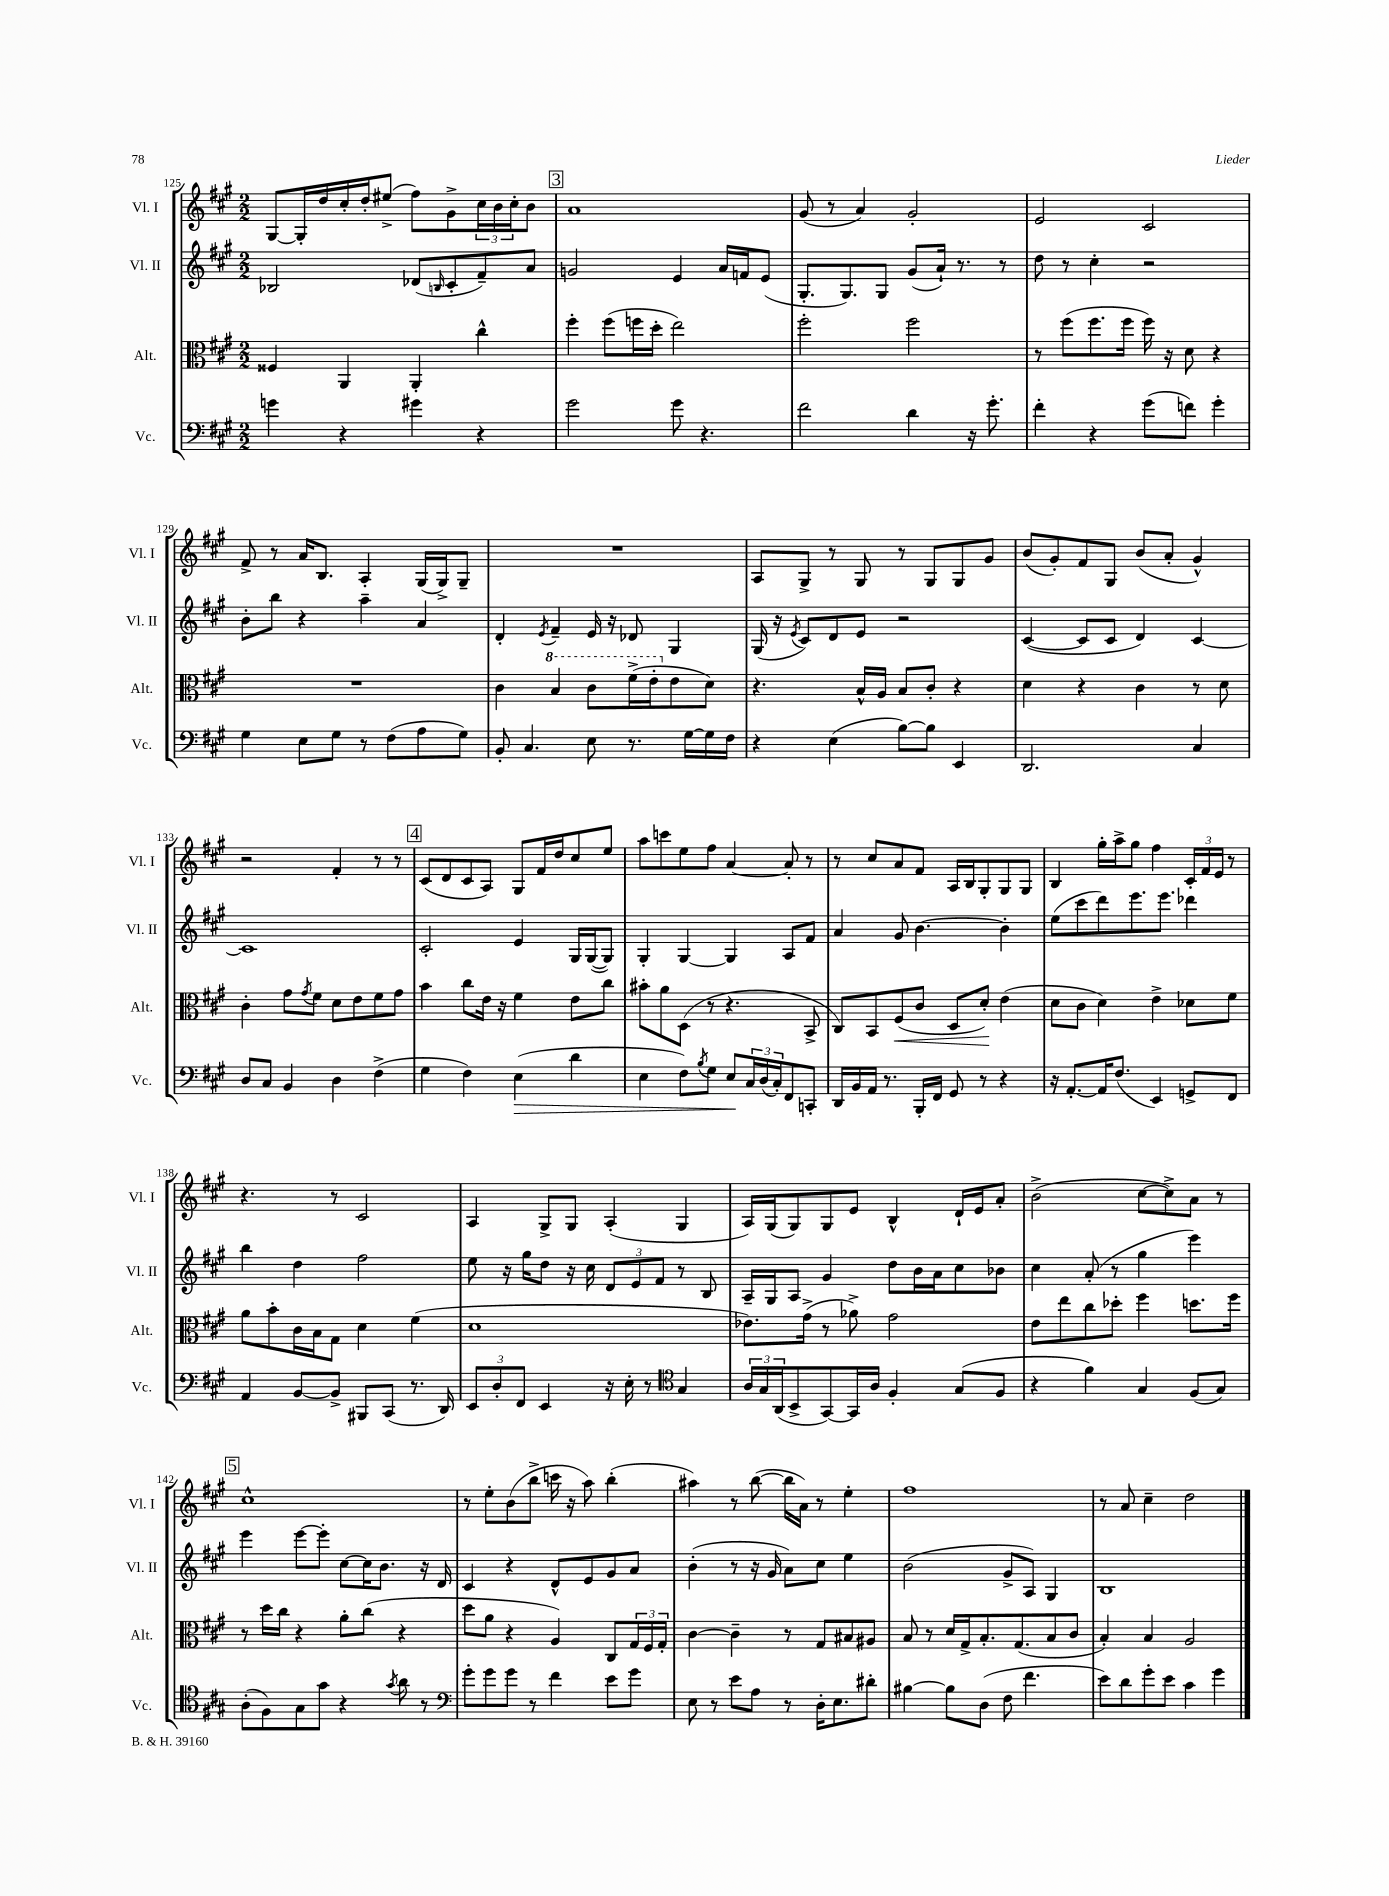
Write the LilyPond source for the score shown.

<<
\new StaffGroup <<
\new Staff = "s0" \with { instrumentName = "Vl. I" shortInstrumentName = "Vl. I" } {
    \clef treble \key a \major \numericTimeSignature \time 2/2
    gis8~ gis16-. d''16 cis''16-. d''16-. eis''8->( fis''8) gis'8-> \tuplet 3/2 { cis''16 b'16 cis''16-. } b'8 |
    \mark \markup { \box "3" } a'1 |
    gis'8( r8 a'4) gis'2-. |
    e'2 cis'2 |
    fis'8-> r8 a'16 b8. a4-. gis16( gis16->) gis8-- |
    R1 |
    a8 gis8-> r8 gis8 r8 gis8 gis8 gis'8 |
    b'8( gis'8-.) fis'8 gis8 b'8( a'8-. gis'4-^) |
    r2 fis'4-. r8 r8 |
    \mark \markup { \box "4" } cis'8( d'8 cis'8 a8) gis8 fis'16 d''16 cis''8 e''8 |
    a''8 c'''8 e''8 fis''8 a'4~ a'8-. r8 |
    r8 cis''8 a'8 fis'8 a16 b16 gis8-. gis8 gis8 |
    b4 gis''16-. a''16-> gis''8 fis''4 \tuplet 3/2 { cis'16-. fis'16 e'16 } r8 |
    r4. r8 cis'2 |
    a4 gis8-> gis8 a4-.( gis4 |
    a16) gis16( gis8) gis8 e'8 b4-^ d'16-! e'16 a'8-. |
    b'2->( cis''8~ cis''8->) a'8 r8 |
    \mark \markup { \box "5" } cis''1-^ |
    r8 e''8-. b'8( b''8-> c'''16 r16 a''8) b''4-.( |
    ais''4) r8 b''8~( b''16 a'16) r8 e''4-. |
    fis''1 |
    r8 a'8 cis''4-- d''2 \bar "|." |
}
\new Staff = "s1" \with { instrumentName = "Vl. II" shortInstrumentName = "Vl. II" } {
    \clef treble \key a \major \numericTimeSignature \time 2/2
    bes2 des'8( \grace { b16 } cis'8-. fis'8--) a'8 |
    \mark \markup { \box "3" } g'2 e'4 a'16 f'16 e'8( |
    gis8.-. gis8.) gis8 gis'8( a'16-!) r8. r8 |
    d''8 r8 cis''4-. r2 |
    b'8-. b''8 r4 a''4-- a'4 |
    d'4-. \acciaccatura { e'8 } fis'4-- e'16 r16 des'8 gis4 |
    gis16( r16 \acciaccatura { e'8 } cis'8) d'8 e'8 r2 |
    cis'4~( cis'8 cis'8 d'4) cis'4~ |
    cis'1 |
    \mark \markup { \box "4" } cis'2-. e'4 gis16 gis16~( gis8) |
    gis4-. gis4~ gis4 a8 fis'8 |
    a'4 gis'8 b'4.~ b'4-. |
    e''8( cis'''8 d'''8) e'''8. e'''8. des'''4 |
    b''4 d''4 fis''2 |
    e''8 r16 gis''16 d''8 r16 cis''16 \tuplet 3/2 { d'8 e'8 fis'8 } r8 b8 |
    a16-- gis16 a8 gis'4 d''8 b'16 a'16 cis''8 bes'8 |
    cis''4 a'8-.( r8 gis''4 e'''4) |
    \mark \markup { \box "5" } e'''4 e'''8~ e'''8-. cis''8~ cis''16 b'8. r16 d'16 |
    cis'4 r4 d'8-^ e'8 gis'8 a'8 |
    b'4-.( r8 r16 gis'16 a'8) cis''8 e''4 |
    b'2( gis'8-> a8) gis4 |
    b1 \bar "|." |
}
\new Staff = "s2" \with { instrumentName = "Alt." shortInstrumentName = "Alt." } {
    \clef alto \key a \major \numericTimeSignature \time 2/2
    fisis4 a,4 a,4-. cis''4-^ |
    \mark \markup { \box "3" } fis''4-. fis''8( f''16 d''16-. e''2) |
    fis''2-. fis''2 |
    r8 fis''8( fis''8. fis''16 fis''16) r16 d'8 r4 |
    R1 |
    cis'4 \ottava #1 b'4 cis''8 fis''16->( e''16-. \ottava #0 e'8 d'8) |
    r4. b16-^ a16 b8 cis'8-. r4 |
    d'4 r4 cis'4 r8 d'8 |
    cis'4-. gis'8 \acciaccatura { gis'8 } fis'8 d'8 e'8 fis'8 gis'8 |
    \mark \markup { \box "4" } b'4 cis''8 e'16 r16 fis'4 e'8 cis''8 |
    bis'8-. a'8 d8( r8 r4. b,8-> |
    cis8) b,8 fis8\<( cis'8 d8 d'8-.\!) e'4( |
    d'8 cis'8 d'4) e'4-> des'8 fis'8 |
    a'8 b'8-. cis'16 b16 gis8 d'4 fis'4( |
    d'1 |
    ees'8.) gis'16->( r8 aes'8->) gis'2 |
    e'8 e''8 cis''8 des''8-. fis''4 d''8. fis''16 |
    \mark \markup { \box "5" } r8 d''16 cis''16 r4 a'8-. cis''8( r4 |
    d''8 a'8 r4 a4) cis8 \tuplet 3/2 { gis16 fis16 gis16-. } |
    cis'4~ cis'4-- r8 gis8 bis8 ais8 |
    b8 r8 d'16 gis16-> b8.-. gis8.( b8 cis'8 |
    b4-.) b4 a2 \bar "|." |
}
\new Staff = "s3" \with { instrumentName = "Vc." shortInstrumentName = "Vc." } {
    \clef bass \key a \major \numericTimeSignature \time 2/2
    g'4 r4 gis'4 r4 |
    \mark \markup { \box "3" } gis'2 gis'8 r4. |
    fis'2 d'4 r16 gis'8.-. |
    fis'4-. r4 gis'8( f'8) gis'4-. |
    gis4 e8 gis8 r8 fis8( a8 gis8) |
    b,8-. cis4. e8 r8. gis16~ gis16 fis16 |
    r4 e4( b8~) b8 e,4 |
    d,2. cis4 |
    d8 cis8 b,4 d4 fis4->( |
    \mark \markup { \box "4" } gis4 fis4) e4\>( d'4 |
    e4 fis8) \acciaccatura { b8 } gis8 e8\! \tuplet 3/2 { cis16 d16( cis16-.) } fis,8 c,8-. |
    d,16 b,16 a,16 r8. b,,16-. fis,16 gis,8 r8 r4 |
    r16 a,8.~-. a,16 fis8.( e,4) g,8-> fis,8 |
    a,4 b,8~ b,8-> bis,,8 cis,8( r8. d,16) |
    \tuplet 3/2 { e,8 d8-. fis,8 } e,4 r16 e16-. r8 \clef tenor gis4 |
    \tuplet 3/2 { a16 gis16 a,16( } b,8-> gis,8~) gis,16 a16 fis4-. gis8( fis8 |
    r4 fis'4) gis4 fis8( gis8) |
    \mark \markup { \box "5" } a8-.( fis8) gis8 gis'8 r4 \acciaccatura { gis'8 } a'8 r8 |
    \clef bass gis'8-. gis'8 gis'8 r8 fis'4 e'8 gis'8 |
    e8 r8 e'8 a8 r8 d16-. e8. dis'8-. |
    bis4~ bis8 d8( fis8 fis'4. |
    e'8) d'8 gis'8-. e'8 cis'4 gis'4 \bar "|." |
}
>>
>>
\layout { \context { \Score currentBarNumber = #125 } }
